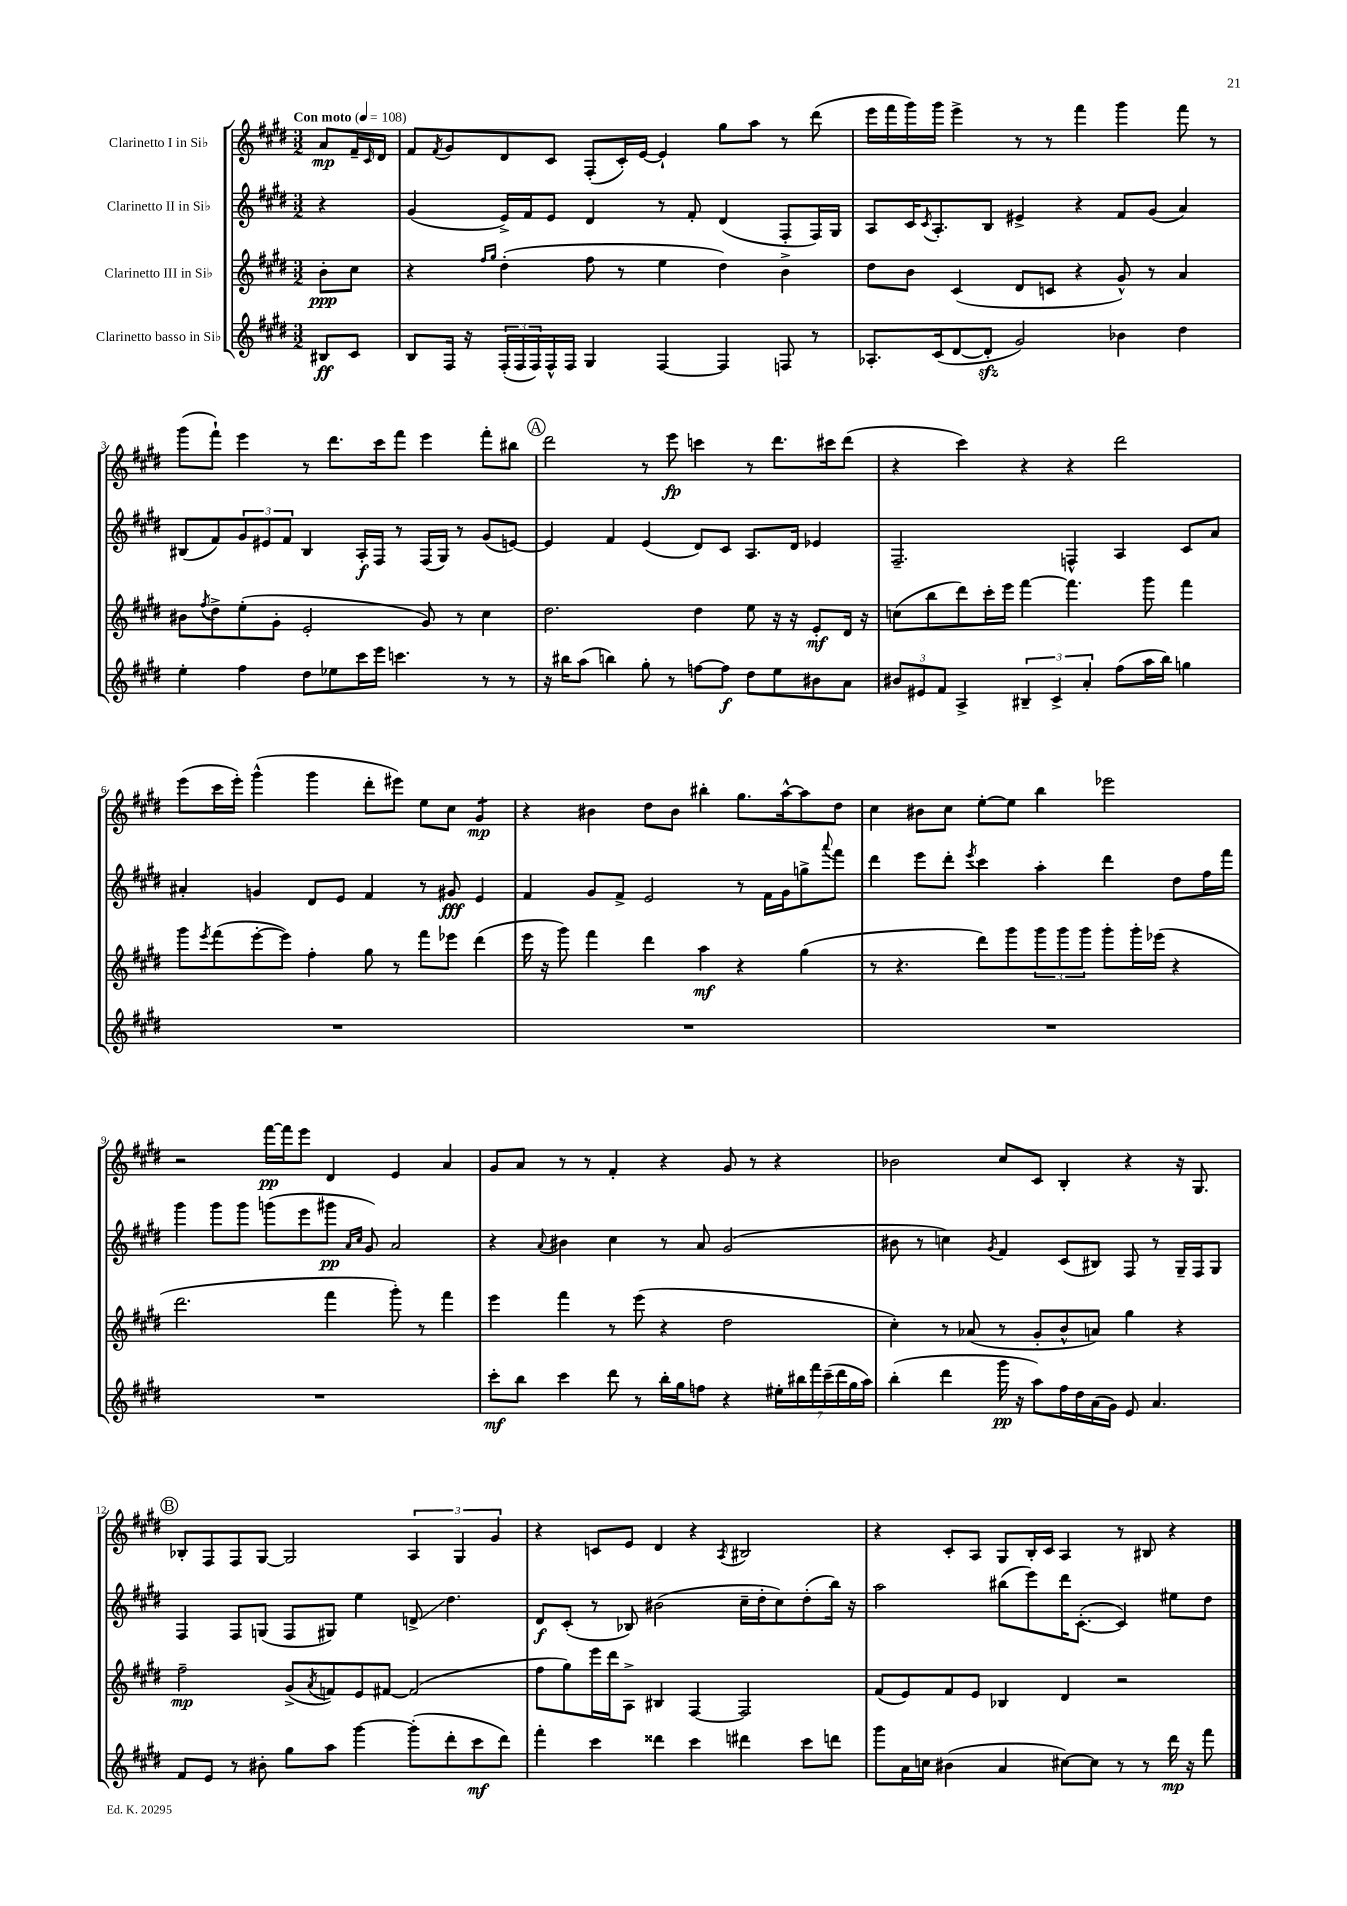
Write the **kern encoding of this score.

**kern	**kern	**kern	**kern
*staff4	*staff3	*staff2	*staff1
*clefG2	*clefG2	*clefG2	*clefG2
*k[f#c#g#d#]	*k[f#c#g#d#]	*k[f#c#g#d#]	*k[f#c#g#d#]
*M3/2	*M3/2	*M3/2	*M3/2
*MM108	*MM108	*MM108	*MM108
8B#/L	8b'\L	4r	8a/L
8c#/J	8cc#\J	.	16f#~/L
.	.	.	16qqc#/
.	.	.	16d#/JJ
=	=	=	=
8B/L	4r	(4g#/	8f#/L
.	.	.	8qf#/
16F#/Jk	.	.	8g#/
16r	.	.	.
.	16qqff#/LL	.	.
.	16qqgg#/JJ	.	.
(24F#'/LL	(4dd#'\	16e^/LL)	8d#/
24F#/	.	.	.
.	.	16f#/J	.
24F#/)	.	.	.
16F#^^/	.	8e/J	8c#/J
16F#/JJ	.	.	.
4G#/	8ff#\	4d#/	(8F#'/L
.	8r	.	16c#'/L)
.	.	.	[16e/JJ
[4F#/	4ee\	8r	4e`/]
.	.	8f#'/	.
4F#/]	4dd#\)	(4d#/	8gg#\L
.	.	.	8aa\J
8F/	4b^\	8F#'/L	8r
8r	.	16F#/L)	(8ddd#\
.	.	16G#/JJ	.
=	=	=	=
8.A-'/L	8dd#\L	8A/L	16eee\LL
.	.	.	16fff#\
.	8b\J	16c#/K	16ggg#\)
.	.	8qc#/	.
(16c#/k	.	8.A'/	16ggg#\JJ
[8d#/	(4c#/	.	4eee^\
8d#'/]J	.	8B/J	.
2g#/)	8d#/L	4e#^/	8r
.	8c/J	.	8r
.	4r	4r	4fff#\
4b-\	8g#^^/)	8f#/L	4ggg#\
.	8r	(8g#/J	.
4dd#\	4a/	4a/)	8fff#\
.	.	.	8r
=	=	=	=
4ee'\	8b#\L	(8B#/L	(8ggg#\L
.	8qff#/	.	.
.	8dd#^\	8f#/)	8fff#`\J)
4ff#\	(8ee'\	12g#/	4eee\
.	.	12e#/	.
.	8g#'\J	.	.
.	.	12f#/J	.
8dd#\L	2e'/	4B#/	8r
8ee-\	.	.	8.ddd#\L
16ccc#\L	.	16A'/LL	.
16eee\JJ	.	16F#/JJ	16ccc#\k
4.ccc\	.	8r	8fff#\J
.	8g#/)	(16F#/LL	4eee\
.	.	16G#/JJ)	.
.	8r	8r	.
8r	4cc#\	(8g#/L	8fff#'\L
8r	.	[8e/J)	8bb#\J
=	=	=	=
16r	2.dd#\	4e/]	2ddd#\
16bb#\LK	.	.	.
(8aa\J	.	.	.
4bb\)	.	4f#/	.
8gg#'\	.	(4e/	8r
8r	.	.	8eee\
[8ff\L	4dd#\	8d#/L)	4ccc\
8ff\]J	.	8c#/J	.
8dd#\L	8ee\	8.A/L	8r
8ee\	16r	.	8.ddd#\L
.	16r	16d#/Jk	.
8b#\	8e'/L	4e-/	.
.	.	.	16ccc#\k
8a\J	16d#/Jk	.	(8ddd#\J
.	16r	.	.
=	=	=	=
12b#/L	(8cc\L	2.F#~/	4r
12e#/	.	.	.
.	8bb\	.	.
12f#/J	.	.	.
4A^/	8ddd#\)	.	4ccc#\)
.	16ccc#'\L	.	.
.	16eee\JJ	.	.
6B#~/	[4fff#\	.	4r
6c#^/	.	.	.
.	4.fff#\]	4F^^/	4r
6a'/	.	.	.
(8ff#\L	.	4A/	2ddd#\
16aa\L	8ggg#\	.	.
16bb\JJ)	.	.	.
4gg\	4fff#\	8c#/L	.
.	.	8a/J	.
=	=	=	=
1.r	8ggg#\L	4a#'/	(8eee\L
.	8qeee/	.	.
.	(8fff#\	.	16ccc#\L
.	.	.	16eee'\JJ)
.	[8eee'\	4g/	(4ggg#^^\
.	8eee\]J)	.	.
.	4ff#'\	8d#/L	4ggg#\
.	.	8e/J	.
.	8gg#\	4f#/	8ddd#'\L
.	8r	.	8eee#\J)
.	8fff#\L	8r	8ee\L
.	8eee-\J	8g#/	8cc#\J
.	(4ddd#\	4e/	4g#/
=	=	=	=
1.r	16eee\	4f#/	4r
.	16r	.	.
.	8ggg#\)	.	.
.	4fff#\	8g#/L	4b#\
.	.	8f#^/J	.
.	4ddd#\	2e/	8dd#\L
.	.	.	8b#\J
.	4aa\	.	4bb#'\
.	4r	8r	8.gg#\L
.	.	16f#\LL	.
.	.	16g#\J	[16aa^^\k
.	(4gg#\	8gg^\	8aa\]
.	.	8qqaaa/	.
.	.	8fff#\J	8dd#\J
=	=	=	=
1.r	8r	4ddd#\	4cc#\
.	4.r	.	.
.	.	8eee\L	8b#\L
.	.	8ddd#'\J	8cc#\J
.	.	8qeee/	.
.	8ddd#\L)	4ccc#\	[8ee'\L
.	8ggg#\	.	8ee\]J
.	12ggg#\	4aa'\	4bb\
.	12ggg#\	.	.
.	12ggg#\J	.	.
.	8ggg#'\L	4ddd#\	2eee-\
.	16ggg#'\L	.	.
.	(16eee-\JJ	.	.
.	4r	8dd#\L	.
.	.	16ff#\L	.
.	.	16fff#\JJ	.
=	=	=	=
1.r	2.ddd#\	4ggg#\	2r
.	.	8ggg#\L	.
.	.	8ggg#\J	.
.	.	(8ggg\L	[16fff#\LL
.	.	.	16fff#\]J
.	.	8eee\	8eee\J
.	4fff#\	8ggg#\J	4d#/
.	.	16qqa/LL	.
.	.	16qqcc#/JJ	.
.	.	8g#/)	.
.	8ggg#'\)	2a/	4e/
.	8r	.	.
.	4fff#\	.	4a/
=	=	=	=
8ccc#'\L	4eee\	4r	8g#/L
8bb\J	.	.	8a/J
.	.	8qqa/	.
4ccc#\	4fff#\	4b#\	8r
.	.	.	8r
8ddd#\	8r	4cc#\	4f#'/
8r	(8eee\	.	.
16bb'\LL	4r	8r	4r
16gg#\J	.	.	.
8ff\J	.	8a/	.
4r	2dd#\	(2g#/	8g#/
.	.	.	8r
28ee#'\LL	.	.	4r
28bb#\	.	.	.
28fff#\	.	.	.
(28ccc#~\	.	.	.
28ddd#\	.	.	.
28gg#\	.	.	.
28aa\JJ)	.	.	.
=	=	=	=
(4bb'\	4cc#'\)	8b#\	2b-\
.	.	8r	.
4ddd#\	8r	4cc\)	.
.	(8a-/	.	.
.	.	8qg#/	.
16ggg#\	8r	4f#/	8cc#/L
16r	.	.	.
8aa\L)	8g#'/L	.	8c#/J
16ff#\L	8b^^/	(8c#/L	4B'/
16dd#\	.	.	.
(16a\	8a/J)	8B#/J)	.
16g#\JJ)	.	.	.
8e/	4gg#\	8F#/	4r
4.a/	.	8r	.
.	4r	16G#~/LL	16r
.	.	16F#/J	8.G#/
.	.	8G#/J	.
=	=	=	=
8f#/L	2ff#~\	4F#/	8B-'/L
8e/J	.	.	8F#/
8r	.	8F#/L	8F#/
8b#'\	.	(8G/J	[8G#/J
8gg#\L	(8g#^/L	8F#/L	2G#/]
.	8qa/	.	.
8aa\J	8f/)	8G#/J)	.
[4ggg#\	8e/	4ee\	.
.	[8f#/J	.	.
(8ggg#'\]L	(2f#/]	8d^/	6A/
8ddd#'\	.	4.dd#\	.
.	.	.	6G#/
8ccc#\	.	.	.
.	.	.	6g#/
8ddd#\J)	.	.	.
=	=	=	=
4fff#'\	8ff#\L	8d#/L	4r
.	8gg#\)	(8c#'/J	.
4ccc#\	16eee\L	8r	8c/L
.	16ddd#\J	.	.
.	8A^\J	8B-/)	8e/J
4ddd##\	4B#/	(2b#\	4d#/
4ccc#\	[4F#/	.	4r
.	.	.	8qA/
4ddd#\	2F#/]	16cc#~\LL	2B#/
.	.	16dd#'\J	.
.	.	8cc#\)	.
8ccc#\L	.	(8dd#'\	.
8ddd\J	.	16bb\Jk)	.
.	.	16r	.
=	=	=	=
8ggg#\L	(8f#/L	2aa\	4r
16a\L	8e/)	.	.
16cc\JJ	.	.	.
(4b#\	8f#/	.	8c#'/L
.	8e/J	.	8A/J
4a/	4B-/	(8bb#\L	8G#/L
.	.	8eee\)	16B'/L
.	.	.	16c#/JJ
[8cc#\L)	4d#/	16ddd#\K	4A/
.	.	([8.c#'\J	.
8cc#\]J	.	.	.
8r	2r	4c#/])	8r
8r	.	.	8B#/
16ddd#\	.	8ee#\L	4r
16r	.	.	.
8fff#\	.	8dd#\J	.
==	==	==	==
*-	*-	*-	*-
